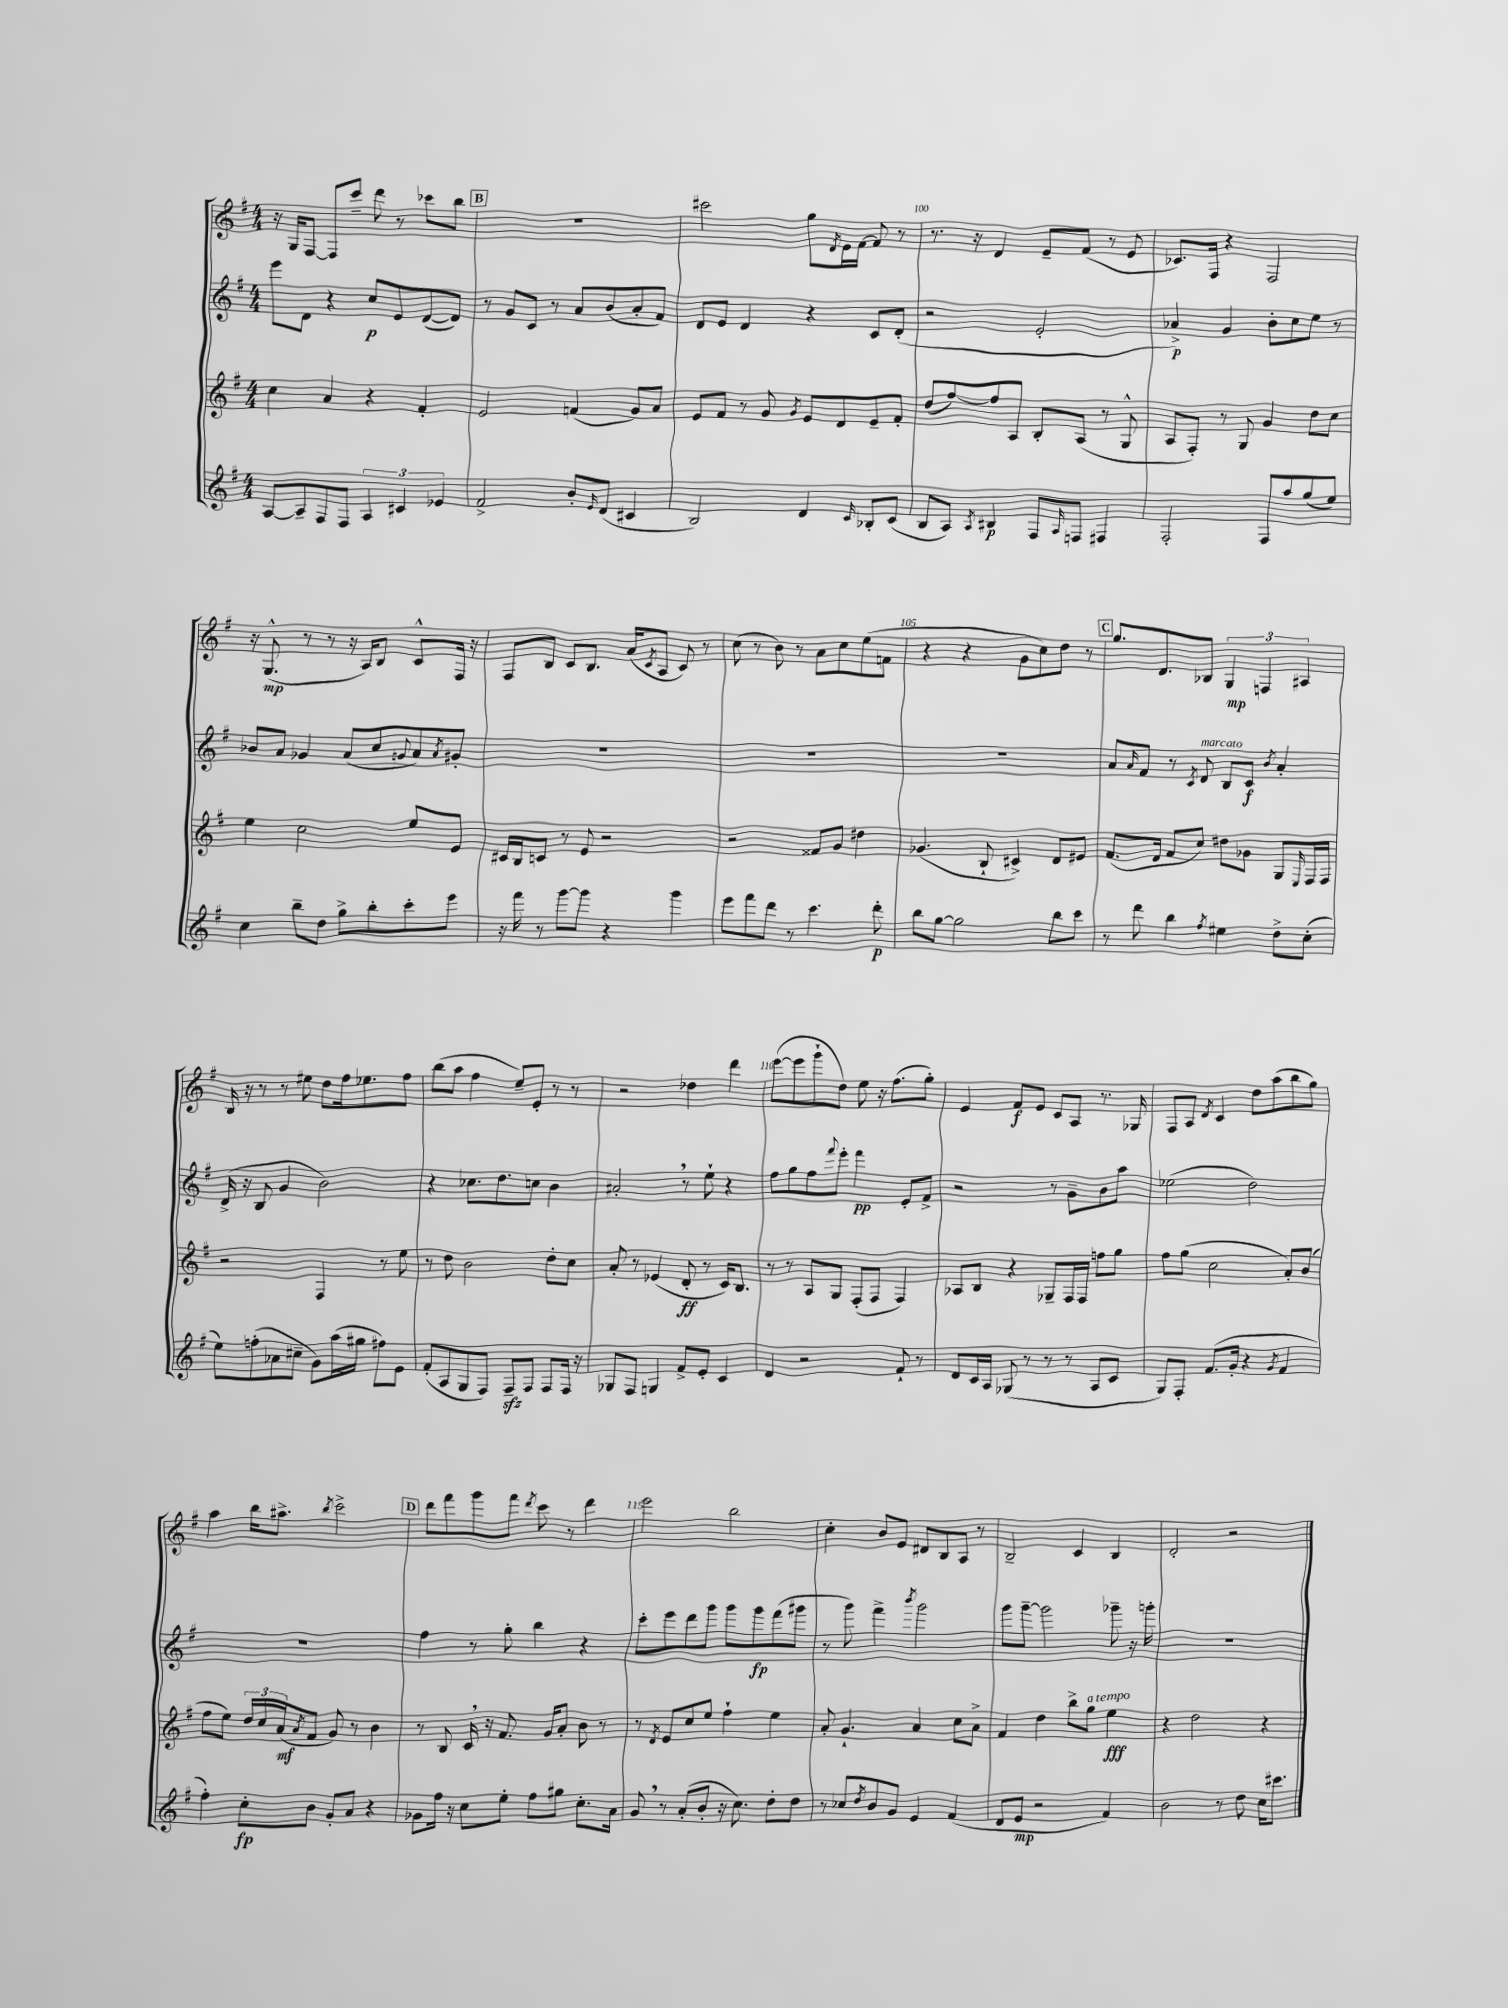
<<
\new StaffGroup <<
\new Staff = "s0" {
    \clef treble \key g \major \numericTimeSignature \time 4/4
    r16 g16 fis8~ fis8 c'''8-- d'''8 r8 ces'''8 b''8 |
    \mark \markup { \box "B" } R1 |
    cis'''2 g''8 \acciaccatura { d'8 } e'16 fis'16~ fis'8 r8 |
    r8. r16 d'4 e'8-- fis'8( r8 e'8 |
    ces'8.) fis16 r4 fis2 |
    r16 g8.-^\mp( r8 r8 r16 a16) b8 c'8-^ fis16 r16 |
    fis8 b8 c'8 b8. a'16( \acciaccatura { c'8 } a8 c'8) r8 |
    c''8( r8 b'8) r8 a'8 c''8 e''8( f'8 |
    r4 r4 g'8 c''8) d''8 r8 |
    \mark \markup { \box "C" } g''8. d'8. bes8 \tuplet 3/2 { g4\mp f4 ais4 } |
    b16 r16 r8 r8 eis''8 d''8 fis''16 ees''8. fis''8 |
    b''8( a''8 fis''4 e''8--) e'8-. r8 r8 |
    r2 des''4 d'''4 |
    e'''8~( e'''8 g'''8-! d''8) e''8 r16 fis''8.( g''8-.) |
    e'4 fis'8\f e'8 c'8 a8 r8. ges16 |
    fis8 a8 \acciaccatura { d'8 } c'4 d''8 a''8( b''8 g''8) |
    a''4 b''16 ais''8.-> \acciaccatura { b''8 } c'''2-> |
    \mark \markup { \box "D" } d'''8 fis'''8 g'''8 fis'''8 \acciaccatura { d'''8 } c'''8 r8 d'''4 |
    e'''2 b''2 |
    c''4-. b'8 e'8 dis'8 b8 a8 r8 |
    b2-- c'4 b4 |
    d'2-. r2 \bar "|." |
}
\new Staff = "s1" {
    \clef treble \key g \major \numericTimeSignature \time 4/4
    e'''8 d'8 r4 c''8\p e'8 d'8~( d'8) |
    \mark \markup { \box "B" } r8 g'8 c'8 r8 a'8 b'8( a'8-. fis'8) |
    d'8 e'8 d'4 r4 c'8 d'8-.( |
    r2 e'2-. |
    aes'4->\p) g'4 b'8-. c''8 e''8 r8 |
    bes'8 a'8 ges'4 a'8( c''8 \appoggiatura { g'8 } a'8) \acciaccatura { a'8 } gis'8-. |
    R1 |
    R1 |
    R1 |
    \mark \markup { \box "C" } a'8 \grace { a'16 } fis'8 r8 \acciaccatura { c'8 } d'8^\markup { \italic "marcato" } b8 c'8\f \acciaccatura { b'8 } a'4-. |
    d'16->( r16 b8 g'4 b'2) |
    r4 ces''8. d''8. c''8 b'4 |
    ais'2-. \breathe r8 e''8-! r4 |
    fis''8 g''8 fis''8 \appoggiatura { fis'''8 } e'''8-. fis'''4\pp e'8-. fis'8-> |
    r2 r8 g'8-- b'8 a''8 |
    ees''2( d''2) |
    R1 |
    \mark \markup { \box "D" } fis''4 r8 g''8-. b''4 r4 |
    c'''8-. e'''8 d'''8 g'''8 g'''8 g'''8\fp fis'''8( gis'''8 |
    r8 g'''8) fis'''4-> \acciaccatura { b'''8 } g'''2 |
    g'''8 g'''8~-- g'''2 ges'''8-- r16 g'''16-. |
    R1 \bar "|." |
}
\new Staff = "s2" {
    \clef treble \key g \major \numericTimeSignature \time 4/4
    c''4 a'4 r4 fis'4-. |
    \mark \markup { \box "B" } e'2 f'4( g'8) a'8 |
    e'8 fis'8 r8 g'8 \acciaccatura { g'8 } e'8 d'8 e'8-- fis'8-. |
    d''8( fis''8~) fis''8 a8 b8-. a8( r8 g8-^ |
    a8 fis8-.) r8 g8 g'4 d''8 c''8 |
    e''4 c''2 e''8 e'8 |
    cis'16 b16 c'8 r8 e'8 r2 |
    r2 fisis'8 g'8 dis''4 |
    ges'4.( b8-! cis'4->) d'8 eis'8 |
    \mark \markup { \box "C" } fis'8.( d'16 fis'8 c''8) dis''8 ges'8 g8 \grace { e16 } fis16 fis16 |
    r2 fis4 r8 e''8 |
    r8 d''8 b'2 d''8-. c''8 |
    a'8-. r8 ees'4( d'8-.\ff r8 c'16) b8. |
    r8 r8 a8 g8 fis8-.( fis8 fis4) |
    aes8 b8 r4 ges8-- fis16 fis16 f''8 g''8 |
    fis''8 g''8( c''2 a'8-.) b'8( |
    fis''8 e''8) \tuplet 3/2 { d''16 c''16 a'16\mf( } \acciaccatura { a'8 } fis'8 g'8) r8 b'4 |
    \mark \markup { \box "D" } r8 b8 c'16 \breathe r16 fis'8. g'16 a'8-. b'8 r8 |
    r8 \acciaccatura { d'8 } e'8 c''8 e''8 fis''4-! e''4 |
    a'8-. g'4.-! a'4 c''8 a'8-> |
    fis'4 d''4 b''8-> g''8^\markup { \italic "a tempo" } e''4\fff |
    r4 d''2 r4 \bar "|." |
}
\new Staff = "s3" {
    \clef treble \key g \major \numericTimeSignature \time 4/4
    a8~ a8-- fis8 fis8 \tuplet 3/2 { a4 cis'4 ees'4 } |
    \mark \markup { \box "B" } fis'2-> b'8-. \grace { e'16 } d'8( cis'4 |
    b2) d'4 \grace { c'16 } bes8-. c'8( |
    b8 a8) \acciaccatura { a8 } bis4\p fis8 \grace { a16 } f8 fis4 |
    fis2-. fis8 a''8 g''8( e''8) |
    c''4 b''8-- d''8 g''8-> b''8-. c'''8-. e'''8 |
    r16 fis'''16 r8 g'''8~ g'''8 r4 g'''4 |
    e'''8 fis'''8 d'''8 r8 c'''4. d'''8-.\p |
    b''8 g''8~ g''2 b''8 c'''8 |
    \mark \markup { \box "C" } r8 d'''8 b''4 \acciaccatura { fis''8 } eis''4 d''8-> c''8-.( |
    e''8) f''8-.( aes'8 cis''8-- g'8) a''16( gis''16 fis''8) e'8 |
    fis'8-.( a8 g8 fis8) fis8--\sfz fis8 fis8 fis16 r16 |
    ges8 fis8 g4 fis'8-> e'8-. c'4 |
    d'4 r2 fis'8-! r8 |
    d'8 c'16 a16 ges8( r8 r8 r8 a8 c'8 |
    g8) fis8-. fis'8.( g'16-. r4 \acciaccatura { g'8 } fis'4 |
    fis''4-.) c''8-.\fp b'8 g'8-. a'8 r4 |
    \mark \markup { \box "D" } ges'8 fis''16 r16 c''8 e''8-. fis''8 gis''8 c''8.-. a'16 |
    g'8 \breathe r8 a'8-.( b'8-. r16 c''8.) d''8-. d''8 |
    r8 ces''8 \acciaccatura { d''8 } b'8 g'8 e'4 fis'4( |
    d'8 e'8\mp r2 fis'4) |
    b'2 r8 d''8 c''16 cis'''8. \bar "|." |
}
>>
>>
\layout { \context { \Score currentBarNumber = #97 \override BarNumber.break-visibility = ##(#f #t #t) barNumberVisibility = #(every-nth-bar-number-visible 5) } }
